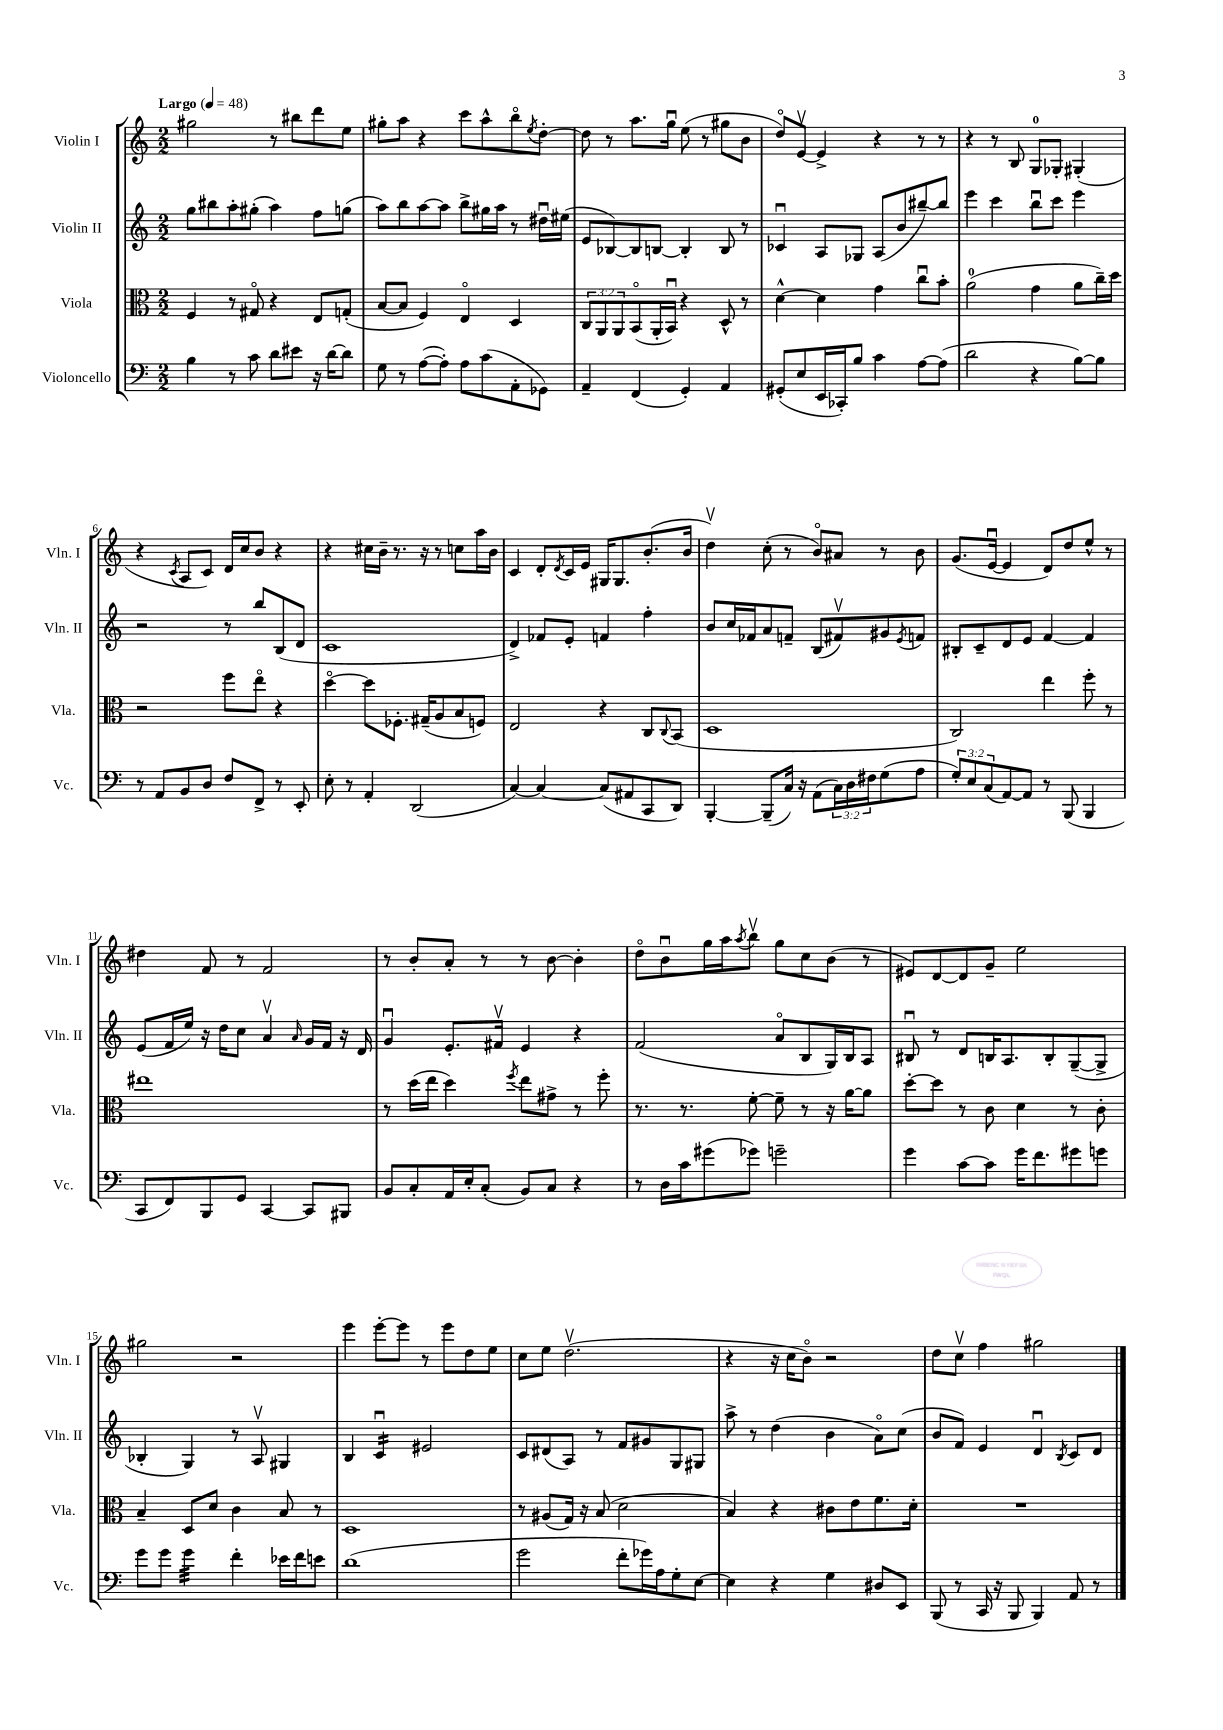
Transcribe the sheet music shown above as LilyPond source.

<<
\new StaffGroup <<
\new Staff = "s0" \with { instrumentName = "Violin I" shortInstrumentName = "Vln. I" } {
    \clef treble \key c \major \numericTimeSignature \time 2/2 \tempo "Largo" 4 = 48
    gis''2 r8 bis''8 d'''8 e''8 |
    gis''8-. a''8 r4 c'''8 a''8-^ b''8\flageolet \acciaccatura { e''8 } d''8~-. |
    d''8 r8 a''8. g''16\downbow e''8( r8 gis''8 b'8 |
    d''8\flageolet) e'8~\upbow e'4-> r4 r8 r8 |
    r4 r8 b8 g8-0 ges8-. gis4-.( |
    r4 \acciaccatura { c'8 } a8 c'8) d'16 c''16 b'8 r4 |
    r4 cis''16 b'16-- r8. r16 r8 c''8 a''16 b'16 |
    c'4 d'8-. \acciaccatura { d'8 } c'16 e'16 gis16 gis8. b'8.-.( b'16 |
    d''4\upbow) c''8-.( r8 b'8\flageolet) ais'8 r8 b'8 |
    g'8.( e'16~\downbow e'4 d'8) d''8 e''8-^ r8 |
    dis''4 f'8 r8 f'2 |
    r8 b'8-. a'8-. r8 r8 b'8~ b'4-. |
    d''8\flageolet b'8\downbow g''16 a''16 \acciaccatura { a''8 } b''8\upbow g''8 c''8 b'8( r8 |
    eis'8) d'8~ d'8 g'8-- e''2 |
    gis''2 r2 |
    e'''4 e'''8~-. e'''8 r8 e'''8 d''8 e''8 |
    c''8 e''8 d''2.\upbow( |
    r4 r16 c''16 b'8\flageolet) r2 |
    d''8 c''8\upbow f''4 gis''2 \bar "|." |
}
\new Staff = "s1" \with { instrumentName = "Violin II" shortInstrumentName = "Vln. II" } {
    \clef treble \key c \major \numericTimeSignature \time 2/2
    g''8 bis''8 a''8-. gis''8-.( a''4) f''8 g''8( |
    a''8) b''8 a''8~ a''8 b''8-> gis''16 a''16 r8 dis''16\downbow eis''16( |
    e'8 bes8~) bes8 b8~ b4-. b8 r8 |
    ces'4\downbow a8 ges8 a8( b'8 bis''8~--) bis''8 |
    e'''4 c'''4 b''8\downbow c'''8 e'''4 |
    r2 r8 b''8 b8( d'8 |
    c'1 |
    d'4->) fes'8 e'8-. f'4 f''4-. |
    b'8 c''16 fes'16 a'8 f'8-- b8( fis'8\upbow) gis'8 \acciaccatura { e'8 } f'8 |
    bis8-. c'8-- d'8 e'8 f'4~ f'4 |
    e'8( f'16 e''16) r16 d''16 c''8 a'4\upbow \grace { a'16 } g'16 f'16 r16 d'16 |
    g'4\downbow e'8.-. fis'16\upbow e'4 r4 |
    f'2( a'8\flageolet b8 g16) b16 a8 |
    bis8\downbow r8 d'8 b16 a8. b8-. g8~--( g8-> |
    bes4-. g4) r8 a8\upbow gis4 |
    b4 c'4:16\downbow eis'2 |
    c'8 dis'8( a8) r8 f'8 gis'8 g8 gis8 |
    a''8-> r8 d''4( b'4 a'8\flageolet) c''8( |
    b'8 f'8) e'4 d'4\downbow \acciaccatura { b8 } c'8 d'8 \bar "|." |
}
\new Staff = "s2" \with { instrumentName = "Viola" shortInstrumentName = "Vla." } {
    \clef alto \key c \major \numericTimeSignature \time 2/2 \override Staff.TupletNumber.text = #tuplet-number::calc-fraction-text
    f4 r8 gis8\flageolet r4 e8 g8-.( |
    b8~ b8 f4) e4\flageolet d4 |
    \tuplet 3/2 { c8 a,8 a,8 } b,8\flageolet( a,16-. b,16\downbow) r4 d8-^ r8 |
    d'4~-^ d'4 g'4 c''8\downbow b'8-. |
    a'2-0( g'4 a'8 c''16--) d''16 |
    r2 f''8 e''8\flageolet r4 |
    d''4~\flageolet d''8 fes8.-. gis16--( a8 b8 f8) |
    e2 r4 c8 \appoggiatura { c8 } b,8( |
    d1 |
    c2) e''4 f''8-. r8 |
    eis''1 |
    r8 d''16( e''16 d''4) \acciaccatura { f''8 } e''8 gis'8-> r8 f''8-. |
    r8. r8. f'8~-. f'8-- r8 r16 a'16~ a'8 |
    d''8~-. d''8 r8 c'8 d'4 r8 c'8-. |
    b4-- d8 d'8 c'4 b8 r8 |
    d1 |
    r8 ais8( g16) r16 b8( d'2 |
    b4) r4 cis'8 e'8 f'8. d'16-. |
    R1 \bar "|." |
}
\new Staff = "s3" \with { instrumentName = "Violoncello" shortInstrumentName = "Vc." } {
    \clef bass \key c \major \numericTimeSignature \time 2/2 \override Staff.TupletNumber.text = #tuplet-number::calc-fraction-text
    b4 r8 c'8 d'8 eis'8 r16 d'16~ d'8 |
    g8 r8 a8~( a8-.) a8 c'8( a,8-. ges,8) |
    a,4-- f,4( g,4-.) a,4 |
    gis,8-.( e8 e,16 ces,16-.) b8 c'4 a8~ a8( |
    d'2 r4 b8~) b8 |
    r8 a,8 b,8 d8 f8 f,8-> r8 e,8-. |
    e8-. r8 a,4-. d,2( |
    c4~) c4~ c8( ais,8 c,8 d,8) |
    b,,4~-. b,,8--( c16) r16 a,8( \tuplet 3/2 { c16) d16 fis16 } g8( a8 |
    \tuplet 3/2 { g8-.) e8 c8( } a,8~) a,8 r8 b,,8( b,,4 |
    c,8 f,8) b,,8 g,8 c,4~ c,8 bis,,8 |
    b,8 c8-. a,16 e16-. c8-.( b,8) c8 r4 |
    r8 d16 c'16 gis'8( ges'8) g'2-- |
    g'4 c'8~ c'8 g'16 f'8. gis'8 g'8 |
    g'8 g'8 g'4:32 f'4-. ees'16 f'16 e'8 |
    d'1( |
    g'2 f'8-. ges'16) a16 g8-. e8~ |
    e4 r4 g4 dis8 e,8 |
    b,,8( r8 c,16 r16 b,,8 b,,4) a,8 r8 \bar "|." |
}
>>
>>
